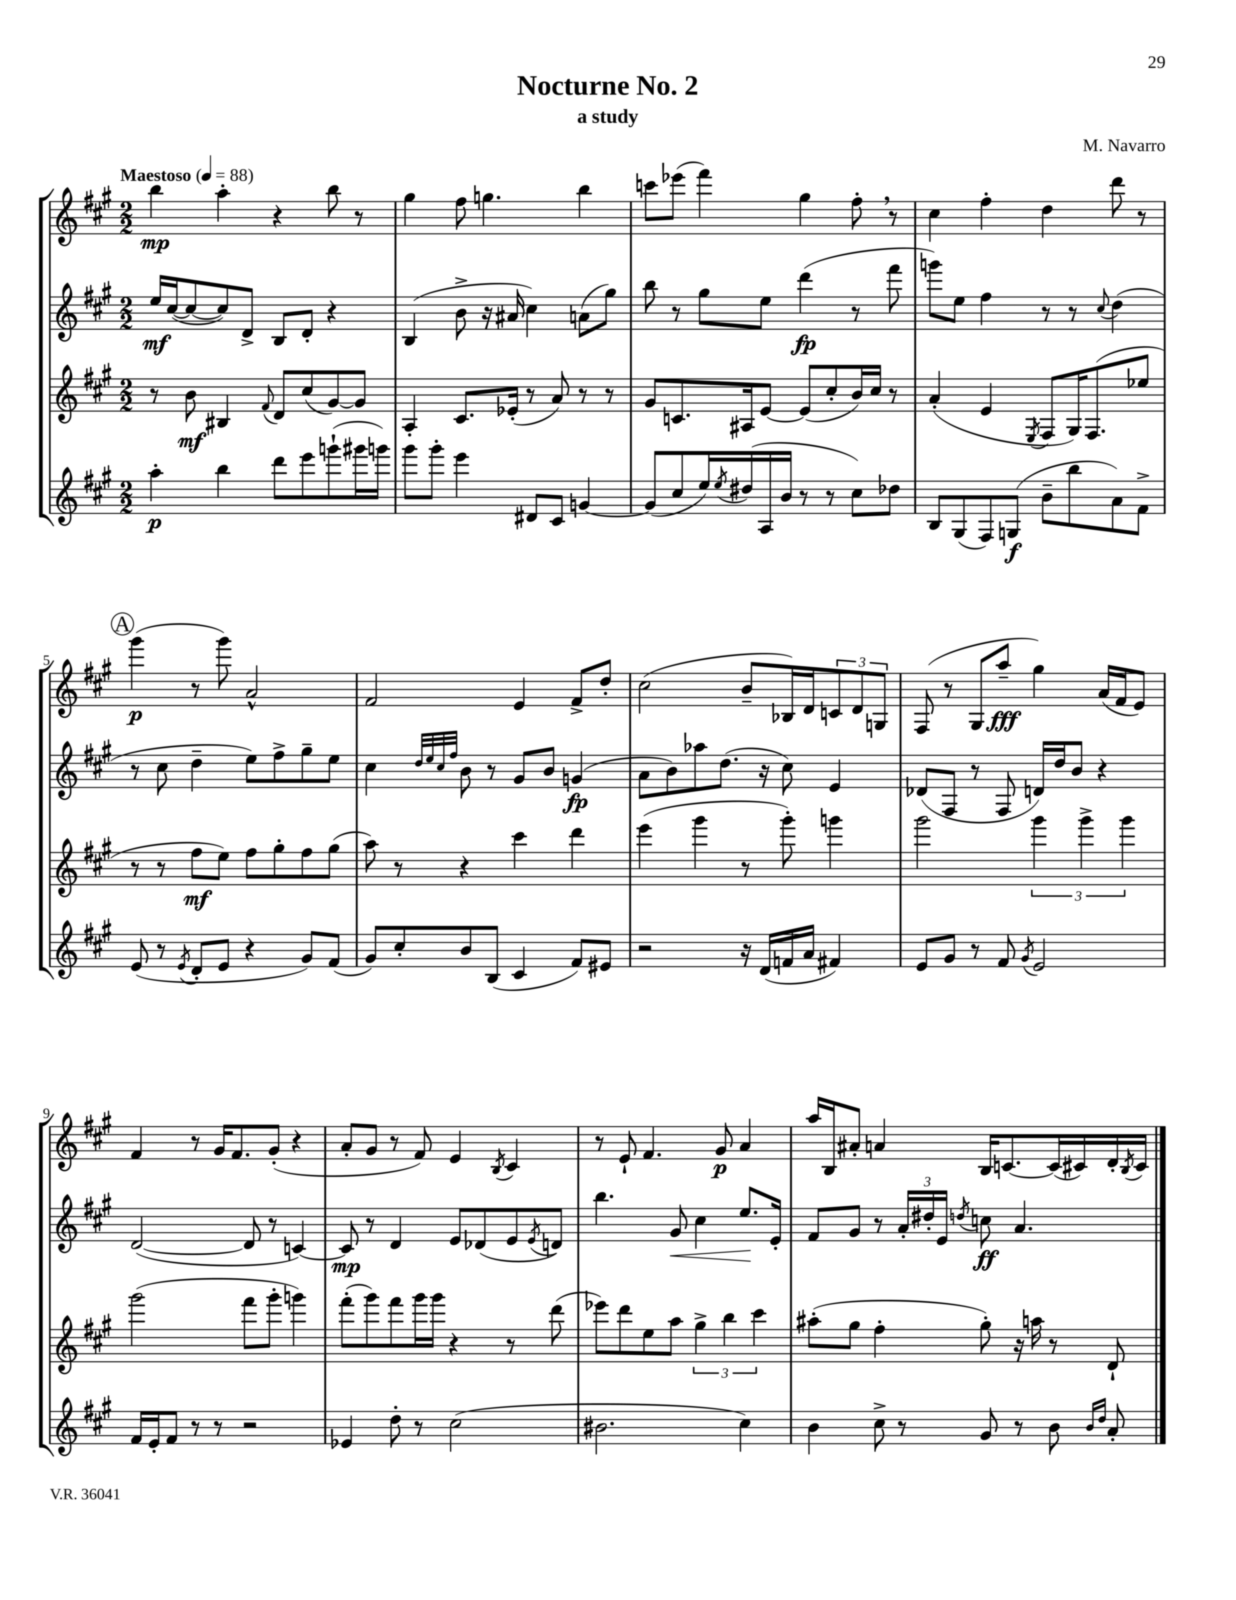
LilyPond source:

\header { title = "Nocturne No. 2" composer = "M. Navarro" subtitle = "a study" }
<<
\new StaffGroup <<
\new Staff = "s0" {
    \clef treble \key a \major \numericTimeSignature \time 2/2 \tempo "Maestoso" 4 = 88
    b''4\mp a''4-. r4 b''8 r8 |
    gis''4 fis''8 g''4. b''4 |
    c'''8 ees'''8( fis'''4) gis''4 fis''8-. \breathe r8 |
    cis''4 fis''4-. d''4 d'''8 r8 |
    \mark \markup { \circle "A" } gis'''4\p( r8 gis'''8) a'2-^ |
    fis'2 e'4 fis'8-> d''8-. |
    cis''2( b'8-- bes16) d'16 \tuplet 3/2 { c'8 d'8 g8 } |
    fis8( r8 gis8 a''8--\fff gis''4) a'16( fis'16 e'8) |
    fis'4 r8 gis'16 fis'8. gis'8-.( r4 |
    a'8-. gis'8 r8 fis'8) e'4 \acciaccatura { b8 } cis'4 |
    r8 e'8-! fis'4. gis'8\p a'4 |
    a''16 b16 ais'8-. a'4 b16 c'8.~ c'16( cis'16) d'16-. \acciaccatura { b8 } cis'16 \bar "|." |
}
\new Staff = "s1" {
    \clef treble \key a \major \numericTimeSignature \time 2/2
    e''16\mf cis''16~( cis''8~ cis''8) d'8-> b8 d'8-. r4 |
    b4( b'8-> r16 ais'16 cis''4) a'8( gis''8) |
    b''8 r8 gis''8 e''8 d'''4\fp( r8 fis'''8 |
    g'''8) e''8 fis''4 r8 r8 \appoggiatura { cis''8 } d''4( |
    \mark \markup { \circle "A" } r8 cis''8 d''4-- e''8) fis''8-> gis''8-- e''8 |
    cis''4 \grace { d''32 e''32 cis''32 fis''32 } b'8 r8 gis'8 b'8 g'4\fp( |
    a'8 b'8) aes''8 d''8.( r16 cis''8) e'4 |
    des'8( fis8 r8 fis8 d'16) d''16 b'8 r4 |
    d'2~( d'8 r8 c'4~) |
    c'8\mp r8 d'4 e'8 des'8( e'8 \acciaccatura { e'8 } d'8) |
    b''4. gis'8\< cis''4 e''8.\! e'16-. |
    fis'8 gis'8 r8 \tuplet 3/2 { a'16-. dis''16-. e'16 } \acciaccatura { d''8 } c''8\ff a'4. \bar "|." |
}
\new Staff = "s2" {
    \clef treble \key a \major \numericTimeSignature \time 2/2
    r8 b'8\mf bis4 \appoggiatura { fis'8 } d'8 cis''8( gis'8~) gis'8 |
    a4-. cis'8. ees'16-.( r8 a'8) r8 r8 |
    gis'8 c'8. ais16 e'8~ e'8( cis''8-. b'16) cis''16 r8 |
    a'4-.( e'4 \acciaccatura { e8 } fis8 gis16) fis8.( ees''8 |
    \mark \markup { \circle "A" } r8 r8 fis''8\mf e''8) fis''8 gis''8-. fis''8 gis''8( |
    a''8) r8 r4 cis'''4 d'''4 |
    e'''4( gis'''4 r8 gis'''8-.) g'''4 |
    gis'''2 \tuplet 3/2 { gis'''4 gis'''4-> gis'''4 } |
    gis'''2( fis'''8 gis'''8-. g'''4) |
    fis'''8-.( gis'''8) fis'''8 gis'''16 gis'''16 r4 r8 d'''8( |
    ees'''8) d'''8 e''8 a''8 \tuplet 3/2 { gis''4-> b''4 cis'''4 } |
    ais''8-.( gis''8 fis''4-. gis''8-.) r16 a''16 r8 d'8-! \bar "|." |
}
\new Staff = "s3" {
    \clef treble \key a \major \numericTimeSignature \time 2/2
    a''4-.\p b''4 d'''8 e'''8 g'''8-!( gis'''16 g'''16) |
    gis'''8 gis'''8-. e'''4 dis'8 cis'8 g'4~ |
    g'8( cis''8 e''16) \acciaccatura { e''8 } dis''16( a16 b'16 r8 r8 cis''8) des''8 |
    b8 gis8( fis8) g8\f( b'8-- b''8 a'8) fis'8-> |
    \mark \markup { \circle "A" } e'8( r8 \acciaccatura { e'8 } d'8-. e'8 r4 gis'8) fis'8( |
    gis'8) cis''8-. b'8 b8( cis'4 fis'8) eis'8 |
    r2 r16 d'16( f'16 a'16 fis'4) |
    e'8 gis'8 r8 fis'8 \acciaccatura { gis'8 } e'2 |
    fis'16 e'16-. fis'8 r8 r8 r2 |
    ees'4 d''8-. r8 cis''2( |
    bis'2. cis''4) |
    b'4 cis''8-> r8 gis'8 r8 b'8 \grace { b'16 d''16 } a'8-. \bar "|." |
}
>>
>>
